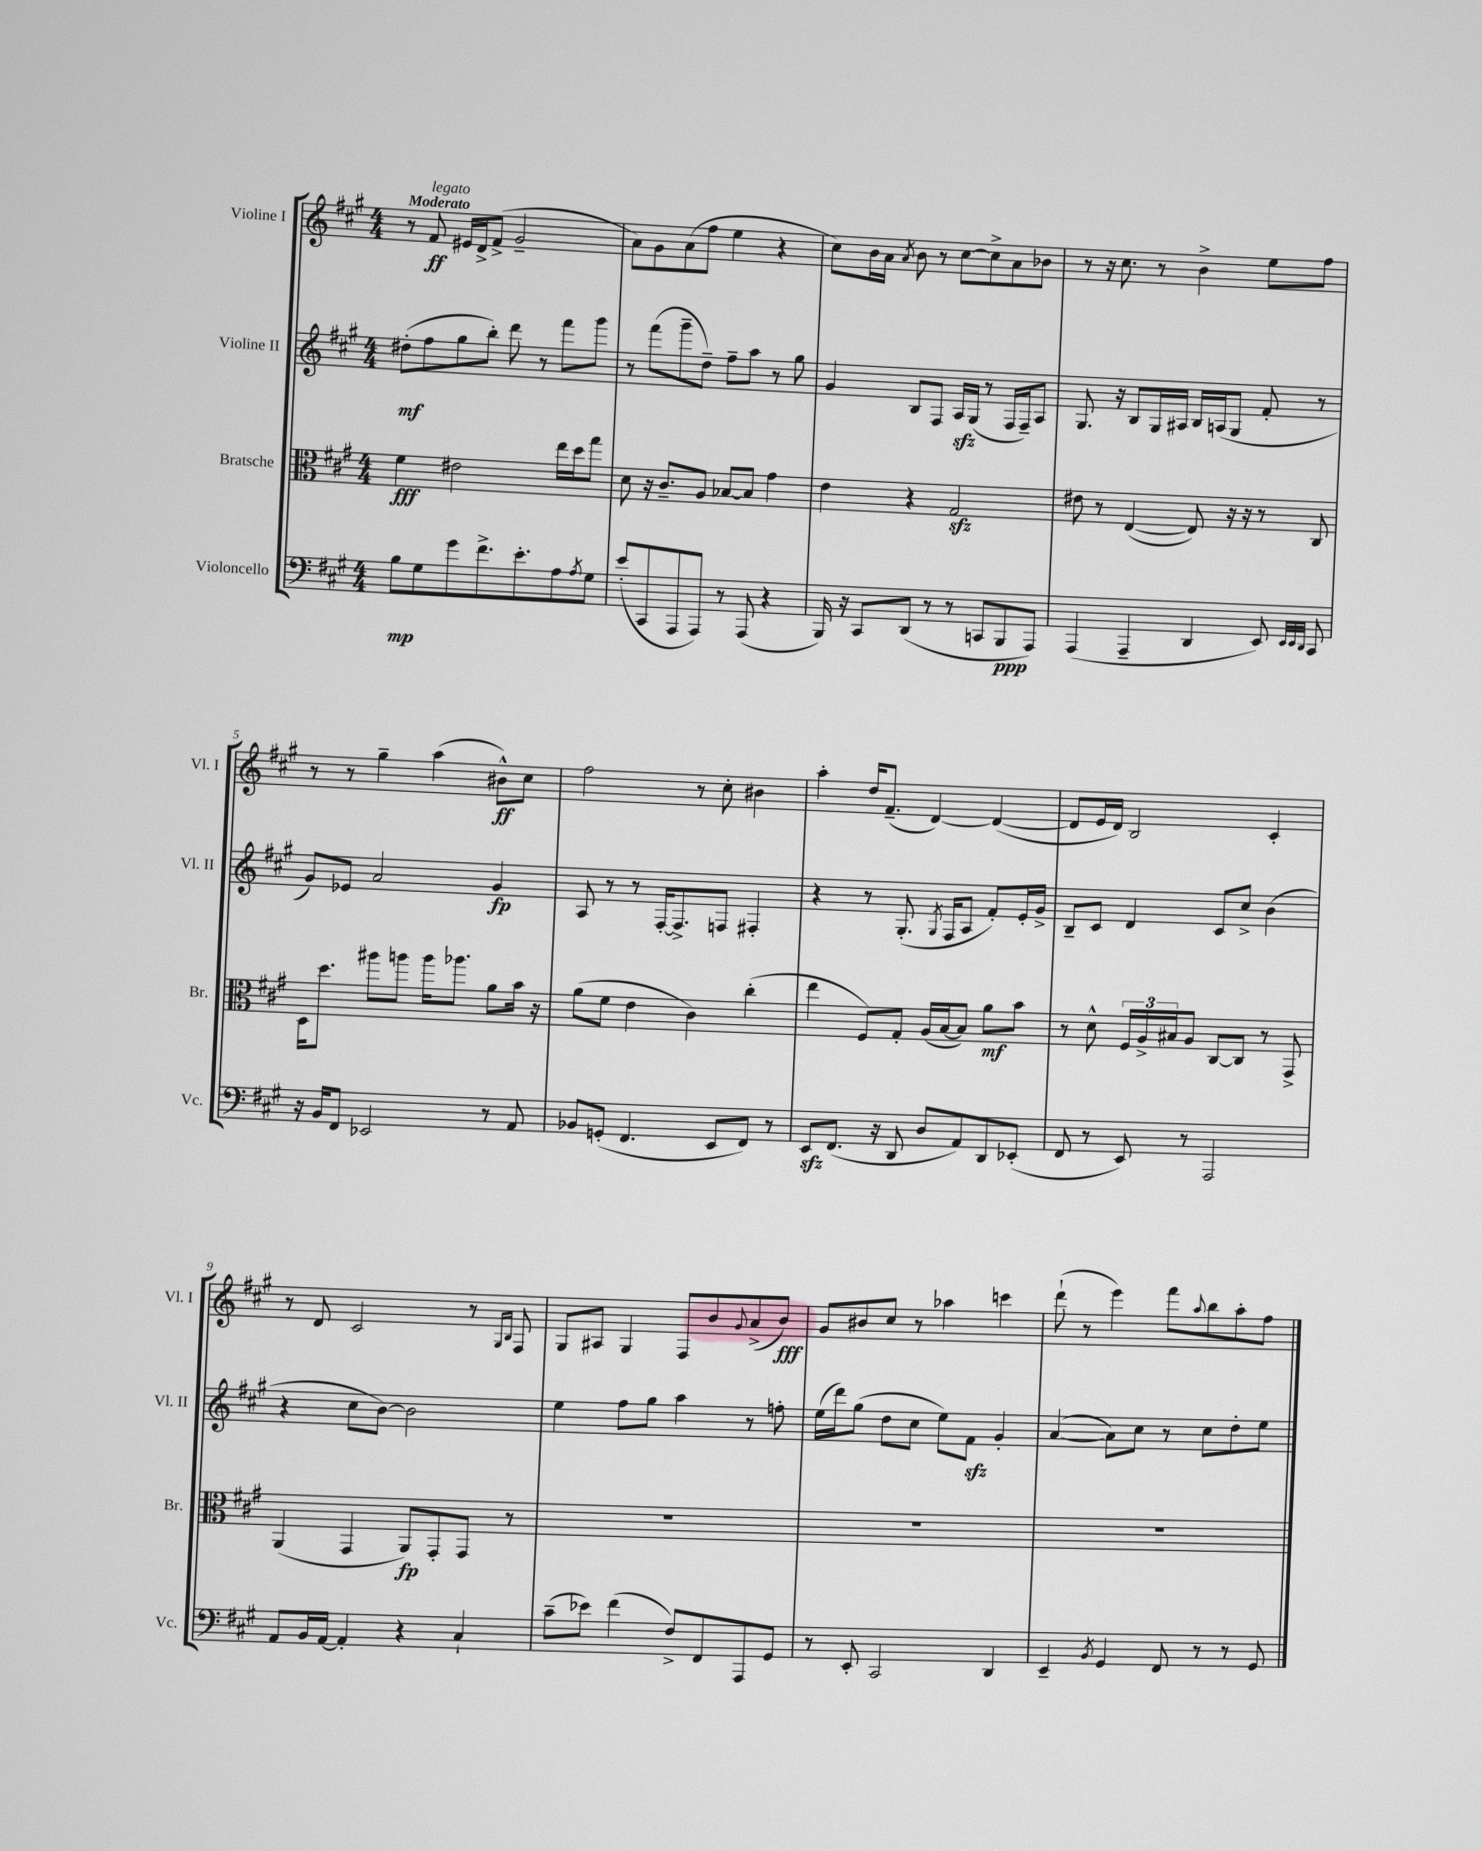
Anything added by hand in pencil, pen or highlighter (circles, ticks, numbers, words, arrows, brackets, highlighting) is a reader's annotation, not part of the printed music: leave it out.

**kern	**kern	**kern	**kern
*staff4	*staff3	*staff2	*staff1
*clefF4	*clefC3	*clefG2	*clefG2
*k[f#c#g#]	*k[f#c#g#]	*k[f#c#g#]	*k[f#c#g#]
*M4/4	*M4/4	*M4/4	*M4/4
8B	4f#	(8dd#'	8r
8G#	.	8ff#	8f#
8g#	2e#	8gg#	16e#
.	.	.	16d^
8.f#^	.	8bb')	(8f#^
.	.	8ddd	2g#~
8.e'	.	.	.
.	.	8r	.
8A	16ee	8fff#	.
.	16dd	.	.
8qA	.	.	.
8G#	8gg#	8ggg#	.
=	=	=	=
(8e'	8d	8r	8a)
8CC#	16r	(8fff#	8g#
.	8.c#~	.	.
8AAA	.	8ggg#~	(8a
8AAA)	8A	8dd~)	8ff#
8r	[8B-	8ff#~	4ee
(8AAA	8B-]	8aa	.
4r	4g#	8r	4r
.	.	8gg#	.
=	=	=	=
16BBB)	4e	4g#	8cc#)
16r	.	.	.
8CC#	.	.	16b
.	.	.	16a
.	.	.	8qa
(8DD	4r	8B	8b
8r	.	8F#	8r
8r	2G#	16A	[8cc#
.	.	(16G#	.
8CC	.	8r	8cc#^]
8BBB	.	16F#	8a
.	.	16F#~)	.
8AAA)	.	8A	8b-
=	=	=	=
(4AAA	8e#	8.G#	8r
.	8r	.	16r
.	.	16r	8.cc#
4AAA~	([4E	8B	.
.	.	16G#	8r
.	.	16A#	.
4DD	8E])	16B	4b^
.	.	(16A	.
.	16r	8G#	.
.	16r	.	.
8EE)	8r	8f#'	8ee
32qqEE	.	.	.
32qqEE	.	.	.
32qqDD	.	.	.
8CC#	8C#	8r	8ff#
=	=	=	=
16r	16D	8g#)	8r
16BB	8.dd	.	.
8FF#	.	8e-	8r
2EE-	8aa#	2a	4gg#~
.	8aa	.	.
.	16aa	.	(4aa
.	8.aa-	.	.
8r	8a	4g#	8b#^^)
8AA	16b	.	8cc#
.	16r	.	.
=	=	=	=
8BB-	(8a	8A	2ff#
(8GG'	8f#	8r	.
4.FF#	4e	8r	.
.	.	[16F#'	.
.	.	8.F#^]	.
.	4c#)	.	8r
8EE	.	8F	8cc#'
8FF#)	(4cc#'	4F#'	4b#
8r	.	.	.
=	=	=	=
8EE	4ee	4r	4aa'
(8.FF#	.	.	.
.	8F#)	8r	16dd
16r	.	.	(8.f#~
8DD	8G#'	(8.G#'	.
8D	(16A	.	[4d)
.	.	8qG#	.
.	[16B	16F#	.
8AA)	8B])	8A	.
8DD	8a	8f#')	(4d_
(8EE-'	8b	16e'	.
.	.	16g#^	.
=	=	=	=
8FF#	8r	8B~	8d]
8r	8d^^	8c#	16e
.	.	.	16d)
8EE)	24F#	4d	2B
.	24A^	.	.
.	24B#	.	.
8r	8A	.	.
2AAA	[8C#	8c#	.
.	8C#]	8cc#^	.
.	8r	(4b	4c#'
.	8GG#^	.	.
=	=	=	=
8AA	(4AA	4r	8r
16BB	.	.	8d
[16AA	.	.	.
4AA']	4GG#	8cc#	2c#
.	.	[8b)	.
4r	8AA)	2b]	.
.	8GG#'	.	.
4C#`	8GG#	.	8r
.	.	.	16qqG#
.	.	.	16qqB
.	8r	.	8F#
=	=	=	=
(8c#~	1r	4ee	8G#
8e-)	.	.	8A#
(4f#	.	8ff#	4G#
.	.	8gg#	.
8F#^)	.	4aa	8F#
8FF#	.	.	8b
.	.	.	8qqg#
8AAA	.	8r	(8a^
8GG#	.	8ff'	8b)
=	=	=	=
8r	1r	(16ee	8g#
.	.	16ddd)	.
8EE'	.	(8gg#	8b#
2CC#	.	8dd	8cc#
.	.	8cc#	8r
.	.	8ee)	4aa-
.	.	8f#	.
4DD	.	4g#'	4ccc
=	=	=	=
4EE~	1r	([4a	(8ddd`
.	.	.	8r
8qBB	.	.	.
4GG#	.	8a])	4eee)
.	.	8cc#	.
8FF#	.	8r	8fff#
.	.	.	8qqaa
8r	.	8cc#	8bb
8r	.	8dd'	8aa'
8GG#	.	8ee	8ff#
==	==	==	==
*-	*-	*-	*-
